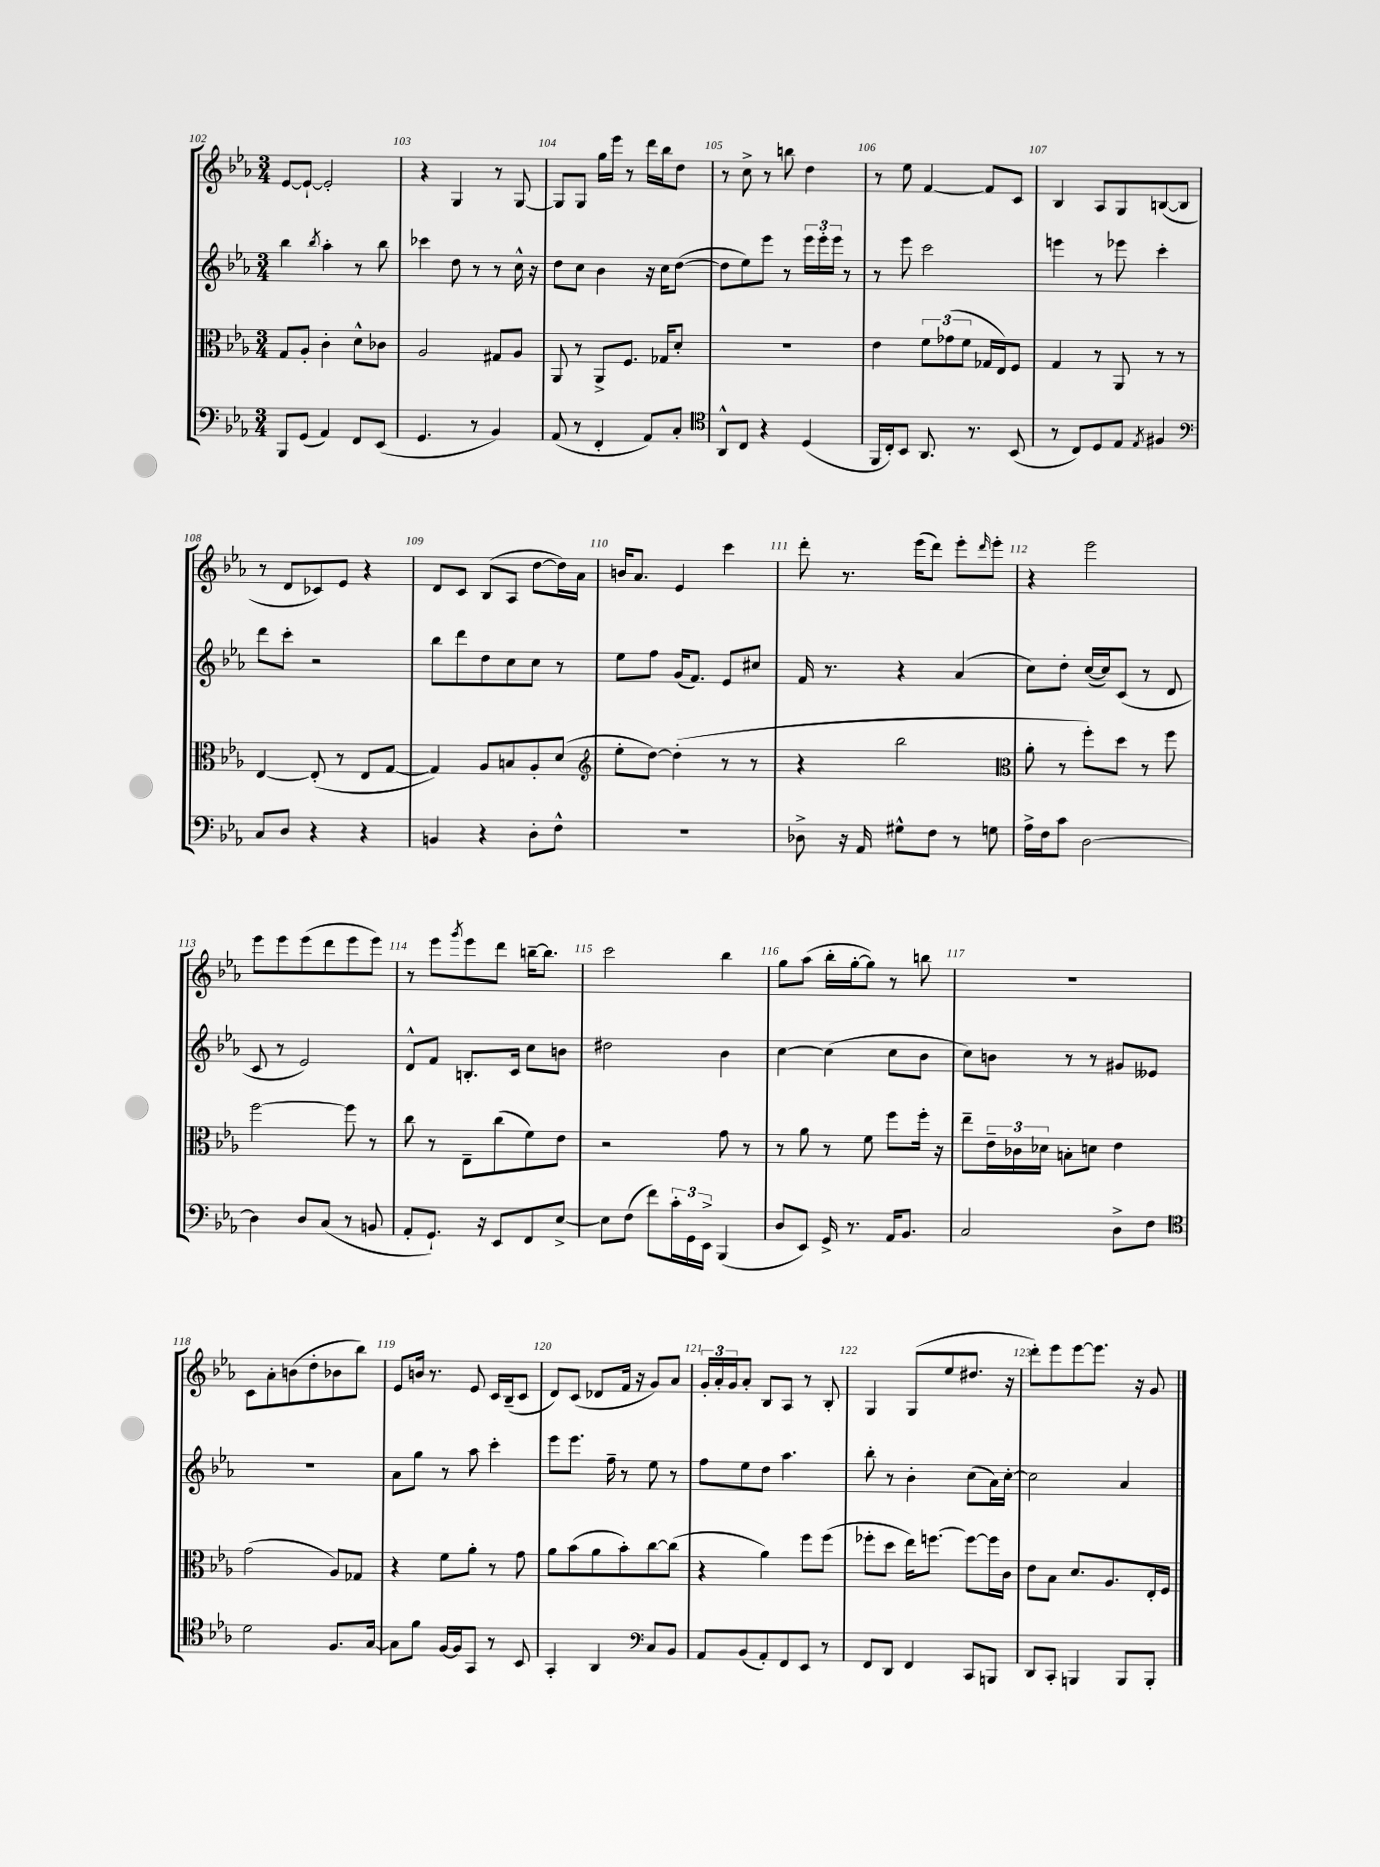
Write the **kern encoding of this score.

**kern	**kern	**kern	**kern
*part4	*part3	*part2	*part1
*staff4	*staff3	*staff2	*staff1
*clefF4	*clefC3	*clefG2	*clefG2
*k[b-e-a-]	*k[b-e-a-]	*k[b-e-a-]	*k[b-e-a-]
*M3/4	*M3/4	*M3/4	*M3/4
=102	=102	=102	=102
8BBB-/L	8G/L	4bb-\	[8e-/L
(8GG/J	8A-'/J	.	8e-`/J_
.	.	8qbb-/	.
4AA-/)	4c'\	4aa-'\	2e-'/]
8FF/L	8d^^\L	8r	.
(8EE-/J	8c-X\J	8bb-\	.
=103	=103	=103	=103
4.GG/	2A-/	4ccc-X\	4r
.	.	8dd\	4G/
8r	.	8r	.
4BB-/)	8G#X/L	8r	8r
.	8A-/J	16cc^^\	[8G/
.	.	16r	.
=104	=104	=104	=104
(8AA-/	8AA-/	8dd\L	8G/L]
8r	8r	8cc\J	8G/J
4FF'/	8AA-^/L	4b-\	16gg\LL
.	.	.	16eee-\JJ
.	8.F/J	.	8r
8AA-/L)	.	16r	16ddd\LL
.	16G-X/KL	16cc\KL	16bb-\J
8C'/J	8d'/J	([8dd\J	8dd\J
=105	=105	=105	=105
*clefC4	*	*	*
8AA-^^/L	2.r	8dd\L]	8r
8C/J	.	8ee-\)	8cc^\
4r	.	8eee-\J	8r
.	.	8r	8bbn\
(4D/	.	24eee-\LL	4dd\
.	.	24eee-'\	.
.	.	24eee-\JJ	.
.	.	8r	.
=106	=106	=106	=106
16FF/LL	4e-\	8r	8r
16C'/J)	.	.	.
8BB-/J	.	8eee-\	8ee-\
8.AA-/	12f\L	2ccc\	[4f/
.	(12g-X\	.	.
.	12f\J	.	.
8.r	.	.	.
.	16G-X/LL	.	8f/L]
.	16E-/J)	.	.
(8BB-/	8F/J	.	8c/J
=107	=107	=107	=107
8r	4G/	4eeen\	4B-/
8C/L)	.	.	.
8D/	8r	8r	8A-/L
8E-/J	8AA-/	8eee-X\	8G/
8qE-/	.	.	.
4F#X/	8r	4ccc'\	([8Bn/
.	8r	.	8B/J]
!!LO:LB:g=z
=108	=108	=108	=108
*clefF4	*	*	*
8C/L	[4E-/	8ddd\L	8r
8D/J	.	8ccc'\J	8d/L
4r	(8E-'/]	2r	8c-X/)
.	8r	.	8e-/J
4r	8E-/L	.	4r
.	[8G/J	.	.
=109	=109	=109	=109
4BBn/	4G/])	8bb-\L	8d/L
.	.	8ddd\	8c/J
4r	8A-/L	8dd\	(8B-/L
.	8Bn/	8cc\	8A-/J
8D'\L	8A-'/	8cc\J	[8dd\L
8F^^\J	(8d/J	8r	16dd\L])
.	.	.	16a-\JJ
=110	=110	=110	=110
*	*clefG2	*	*
2.r	8ee-'\L	8ee-\L	16bn/KL
.	.	.	8.a-/J
.	[8dd\J)	8ff\J	.
.	(4dd'\]	(16g/KL	4e-/
.	.	8.f/J)	.
.	8r	8e-/L	4ccc\
.	8r	8cc#X/J	.
=111	=111	=111	=111
8D-X^\	4r	16f/	8ddd'\
.	.	8.r	.
16r	.	.	8.r
16AA-/	.	.	.
8G#X^^\L	2bb-\	4r	.
.	.	.	(16eee-\KL
8F\J	.	.	8ddd\J)
8r	.	(4a-/	8eee-'\L
.	.	.	16qqddd/
8Gn\	.	.	8eee-'\J
=112	=112	=112	=112
*	*clefC3	*	*
16A-^\LL	8a-'\	8cc\L)	4r
16F\J	.	.	.
8c\J	8r	8dd'\J	.
[2D\	8ff'\L)	([16cc/LL	2eee-\
.	.	16cc/J])	.
.	8dd\J	(8c/J	.
.	8r	8r	.
.	8ff\	8d/	.
!!LO:LB:g=z
=113	=113	=113	=113
4D\]	[2ff\	8c/	8eee-\L
.	.	8r	8eee-\
8D/L	.	2e-/)	(8eee-\
(8C/J	.	.	8ddd\
8r	8ff\]	.	8eee-\
8BBn/	8r	.	8eee-\J)
=114	=114	=114	=114
8AA-'/L	8cc\	8d^^/L	8r
8.GG`/J)	8r	8f/J	8eee-\L
.	.	.	8qggg/
.	8E-~\L	8.Bn'/L	8eee-\
16r	.	.	.
8EE-/L	(8cc\	.	8ddd\J
.	.	16c/Jk	.
8FF/	8f\)	8cc\L	[16bbn~\KL
.	.	.	8.bb\J]
[8E-^/J	8e-\J	8bn\J	.
=115	=115	=115	=115
8E-\L]	2r	2dd#X\	2ccc\
(8F\J	.	.	.
8f\L)	.	.	.
24c'\L	.	.	.
24GG\	.	.	.
24EE-^\JJ	.	.	.
(4BBB-/	8g\	4b-\	4bb-\
.	8r	.	.
=116	=116	=116	=116
8D/L	8r	[4cc\	8gg\L
8EE-/J)	8a-\	.	(8aa-\J
16GG^/	8r	(4cc\]	16bb-'\LL
8.r	.	.	[16gg'\J
.	8f\	.	8gg\J])
16AA-/KL	8ff\L	8cc\L	8r
8.BB-/J	.	.	.
.	16ff'\Jk	8b-\J	8bbn\
.	16r	.	.
=117	=117	=117	=117
2C/	8ee-~\L	8cc\L)	2.r
.	24e-~\L	8bn\J	.
.	24c-X\	.	.
.	24d-X\JJ	.	.
.	8Bn'\L	8r	.
.	8dn\J	8r	.
8D^\L	4e-\	8g#X/L	.
8F\J	.	8e--X/J	.
!!LO:LB:g=z
=118	=118	=118	=118
*clefC4	*	*	*
2d\	(2g\	2.r	8c\L
.	.	.	8a-'\
.	.	.	(8bn\
.	.	.	8dd'\
8.F/L	8A-/L)	.	8b-X\
.	8G-X/J	.	8bb-\J)
[16G/Jk	.	.	.
=119	=119	=119	=119
8G\L]	4r	8a-\L	8e-/L
8f\J	.	8gg\J	16bn/Jk
.	.	.	8.r
[16F/LL	8f\L	8r	.
16F/J]	.	.	.
8GG/J	8a-'\J	8aa-\	8e-/
8r	8r	4ccc'\	16c/LL
.	.	.	(16B-~/J
8BB-/	8g\	.	8c/J
=120	=120	=120	=120
4GG'/	8a-\L	8eee-\L	8d/L)
.	(8b-\	8.eee-\J	(8c/J
4AA-/	8a-\	.	8d-X/L
.	.	16ff~\	.
.	8b-'\)	8r	16f/Jk
.	.	.	16r
*clefF4	*	*	*
8C/L	[8cc\	8ee-\	8g/L)
8BB-/J	(8cc\J]	8r	8a-/J
=121	=121	=121	=121
8AA-/L	4r	8ff\L	24g'/LL
.	.	.	24a-'/
.	.	.	24g/J
(8BB-/	.	8ee-\	8a-'/J
8AA-'/)	4a-\)	8dd\J	8B-/L
8FF/	.	4.aa-\	8A-/J
8EE-/J	8ff\L	.	8r
8r	(8ff\J	.	8B-'/
=122	=122	=122	=122
8FF/L	8ff-X'\L	8bb-'\	4G/
8DD/J	8dd\J	8r	.
4FF/	16ee-\KL)	4b-'\	(8G/L
.	[8.ffn\J	.	.
.	.	.	8ee-/
8CC/L	8ff\L_	(8cc\L	8.dd#X/J
8BBBn/J	16ff\L]	16a-\L)	.
.	16c\JJ	[16cc'\JJ	16r
=123	=123	=123	=123
8DD/L	8e-\L	2cc\]	8ddd'\L)
8CC'/J	8B-\J	.	8eee-\
4BBBn/	8.d/L	.	[8eee-\
.	.	.	8.eee-\J]
.	8.A-/	.	.
8BBB/L	.	4a-/	.
.	.	.	16r
8BBB'/J	16E-'/L	.	8g/
.	16F/JJ	.	.
==	==	==	==
*-	*-	*-	*-
